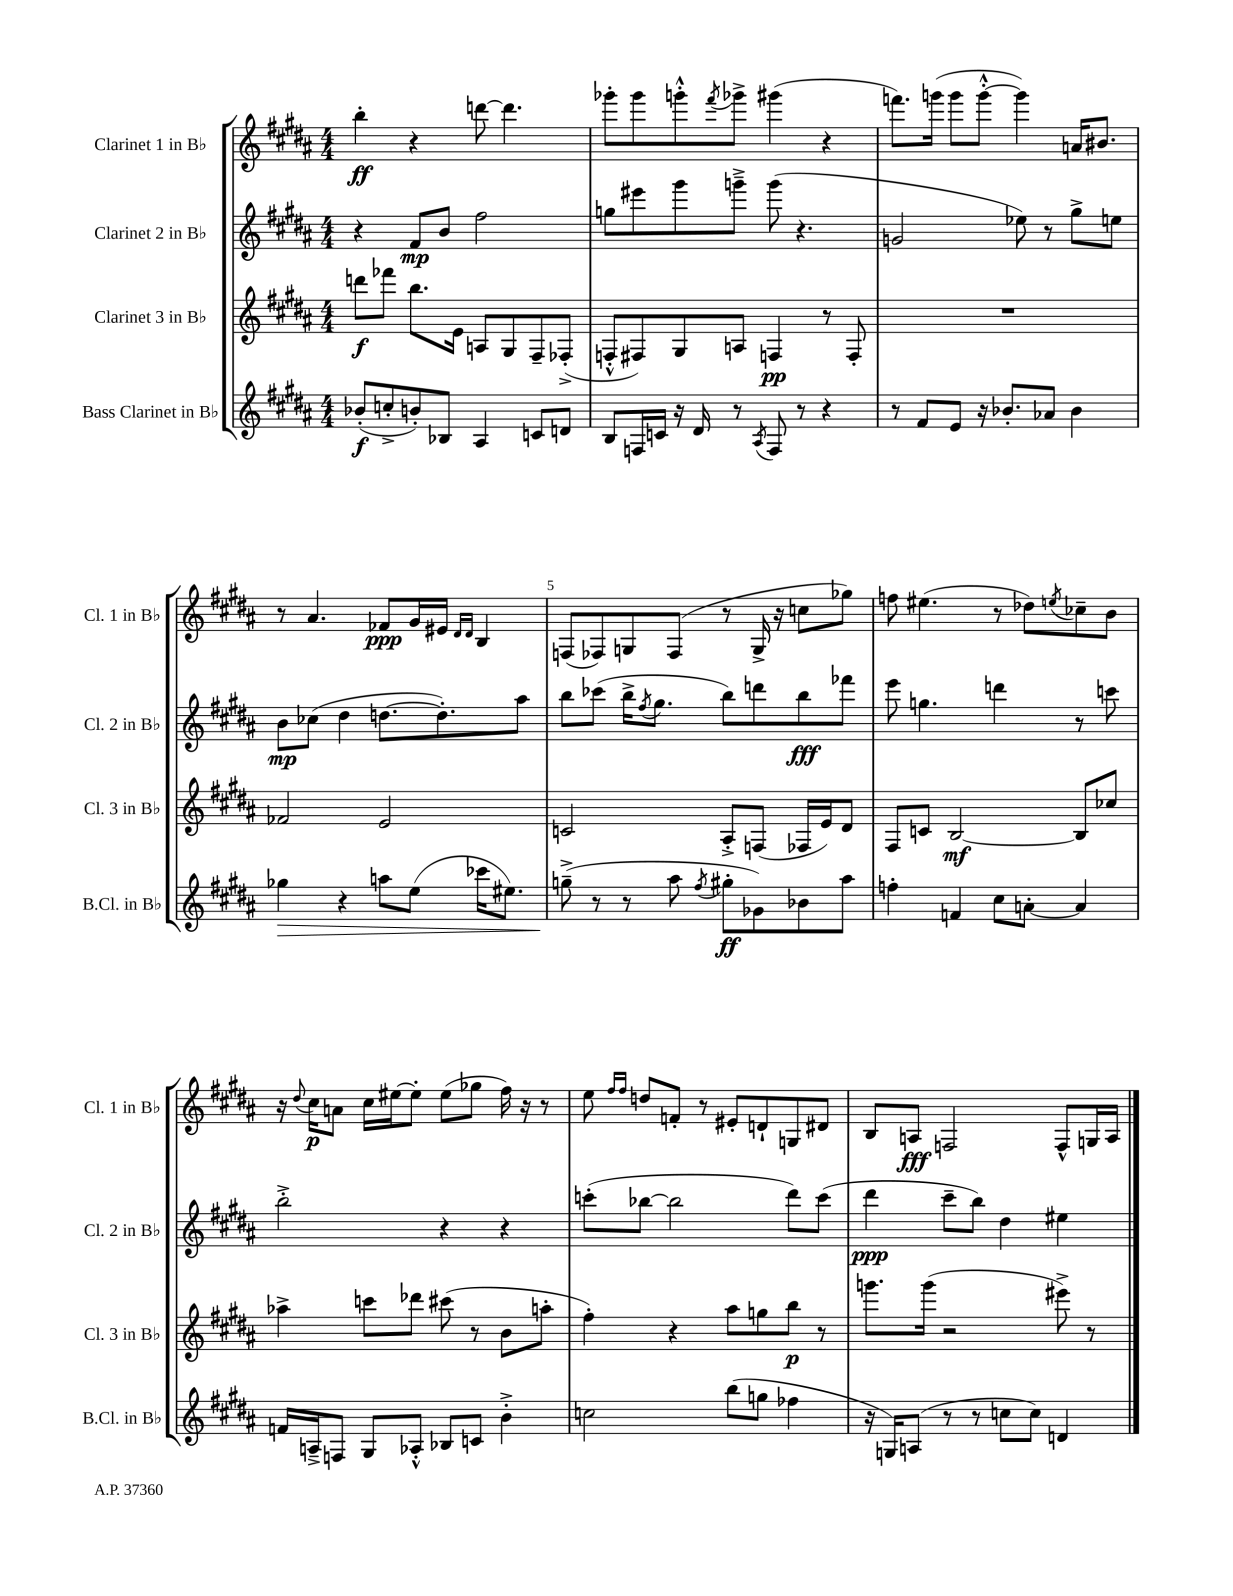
<<
\new StaffGroup <<
\new Staff = "s0" \with { instrumentName = "Clarinet 1 in Bb" shortInstrumentName = "Cl. 1 in Bb" } {
    \clef treble \key b \major \numericTimeSignature \time 4/4
    b''4-.\ff r4 d'''8~ d'''4. |
    ges'''8-. ges'''8 g'''8-.-^ \acciaccatura { fis'''8 } ges'''8-> gis'''4( r4 |
    f'''8.) g'''16( g'''8 g'''8~-.-^ g'''4) a'16 bis'8. |
    r8 ais'4. fes'8\ppp gis'16 eis'16 \grace { dis'16 dis'16 } b4 |
    f8( fes8) g8 fes8( r8 g16-> r16 c''8 ges''8) |
    f''8 eis''4.( r8 des''8) \acciaccatura { e''8 } ces''8-- b'8 |
    r16 \appoggiatura { dis''8 } cis''16\p a'8 cis''16 eis''16~ eis''8-. eis''8( ges''8 fis''16) r16 r8 |
    e''8 \grace { fis''16 fis''16 } d''8 f'8-. r8 eis'8-. d'8-! g8 dis'8 |
    b8 a8\fff f2 f8-^ g16 a16 \bar "|." |
}
\new Staff = "s1" \with { instrumentName = "Clarinet 2 in Bb" shortInstrumentName = "Cl. 2 in Bb" } {
    \clef treble \key b \major \numericTimeSignature \time 4/4
    r4 fis'8\mp b'8 fis''2 |
    g''8 eis'''8 gis'''8 g'''8---> g'''8( r4. |
    g'2 ees''8) r8 gis''8-> e''8 |
    b'8\mp ces''8( dis''4 d''8.~ d''8.-.) ais''8 |
    b''8 ces'''8( b''16-> \acciaccatura { fis''8 } gis''8. b''8) d'''8 b''8\fff fes'''8 |
    e'''8 g''4. d'''4 r8 c'''8 |
    b''2-.-> r4 r4 |
    c'''8-.( bes''8~ bes''2 dis'''8) c'''8( |
    dis'''4\ppp cis'''8-- b''8) dis''4 eis''4 \bar "|." |
}
\new Staff = "s2" \with { instrumentName = "Clarinet 3 in Bb" shortInstrumentName = "Cl. 3 in Bb" } {
    \clef treble \key b \major \numericTimeSignature \time 4/4
    d'''8\f fes'''8 b''8. e'16 a8 gis8 fis8-- fes8-.->( |
    f8-.-^ fis8) gis8 a8 f4\pp r8 f8-. |
    R1 |
    fes'2 e'2 |
    c'2 ais8-.-> f8( fes16 e'16) dis'8 |
    fis8 c'8 b2~\mf b8 ces''8 |
    aes''4-> c'''8 des'''8 cis'''8( r8 b'8 a''8-. |
    fis''4-.) r4 ais''8 g''8 b''8\p r8 |
    g'''8. g'''16( r2 eis'''8->) r8 \bar "|." |
}
\new Staff = "s3" \with { instrumentName = "Bass Clarinet in Bb" shortInstrumentName = "B.Cl. in Bb" } {
    \clef treble \key b \major \numericTimeSignature \time 4/4
    bes'8-.\f( c''8-.-> b'8-.) bes8 ais4 c'8 d'8 |
    b8 f16 c'16 r16 dis'16 r8 \acciaccatura { ais8 } f8 r8 r4 |
    r8 fis'8 e'8 r16 bes'8.-. aes'8 bes'4 |
    ges''4\> r4 a''8 e''8( ces'''16 eis''8.) |
    g''8--->\!( r8 r8 ais''8 \acciaccatura { fis''8 } gis''8-.\ff ges'8) bes'8 ais''8 |
    f''4-. f'4 cis''8 a'8~-. a'4 |
    f'16 a16---> f8 gis8 aes8-.-^ bes8 c'8 b'4-.-> |
    c''2 b''8( g''8 fes''4 |
    r16 g16) a8( r8 r8 c''8 c''8) d'4 \bar "|." |
}
>>
>>
\layout { \context { \Score \override BarNumber.break-visibility = ##(#f #t #t) barNumberVisibility = #(every-nth-bar-number-visible 5) } }
